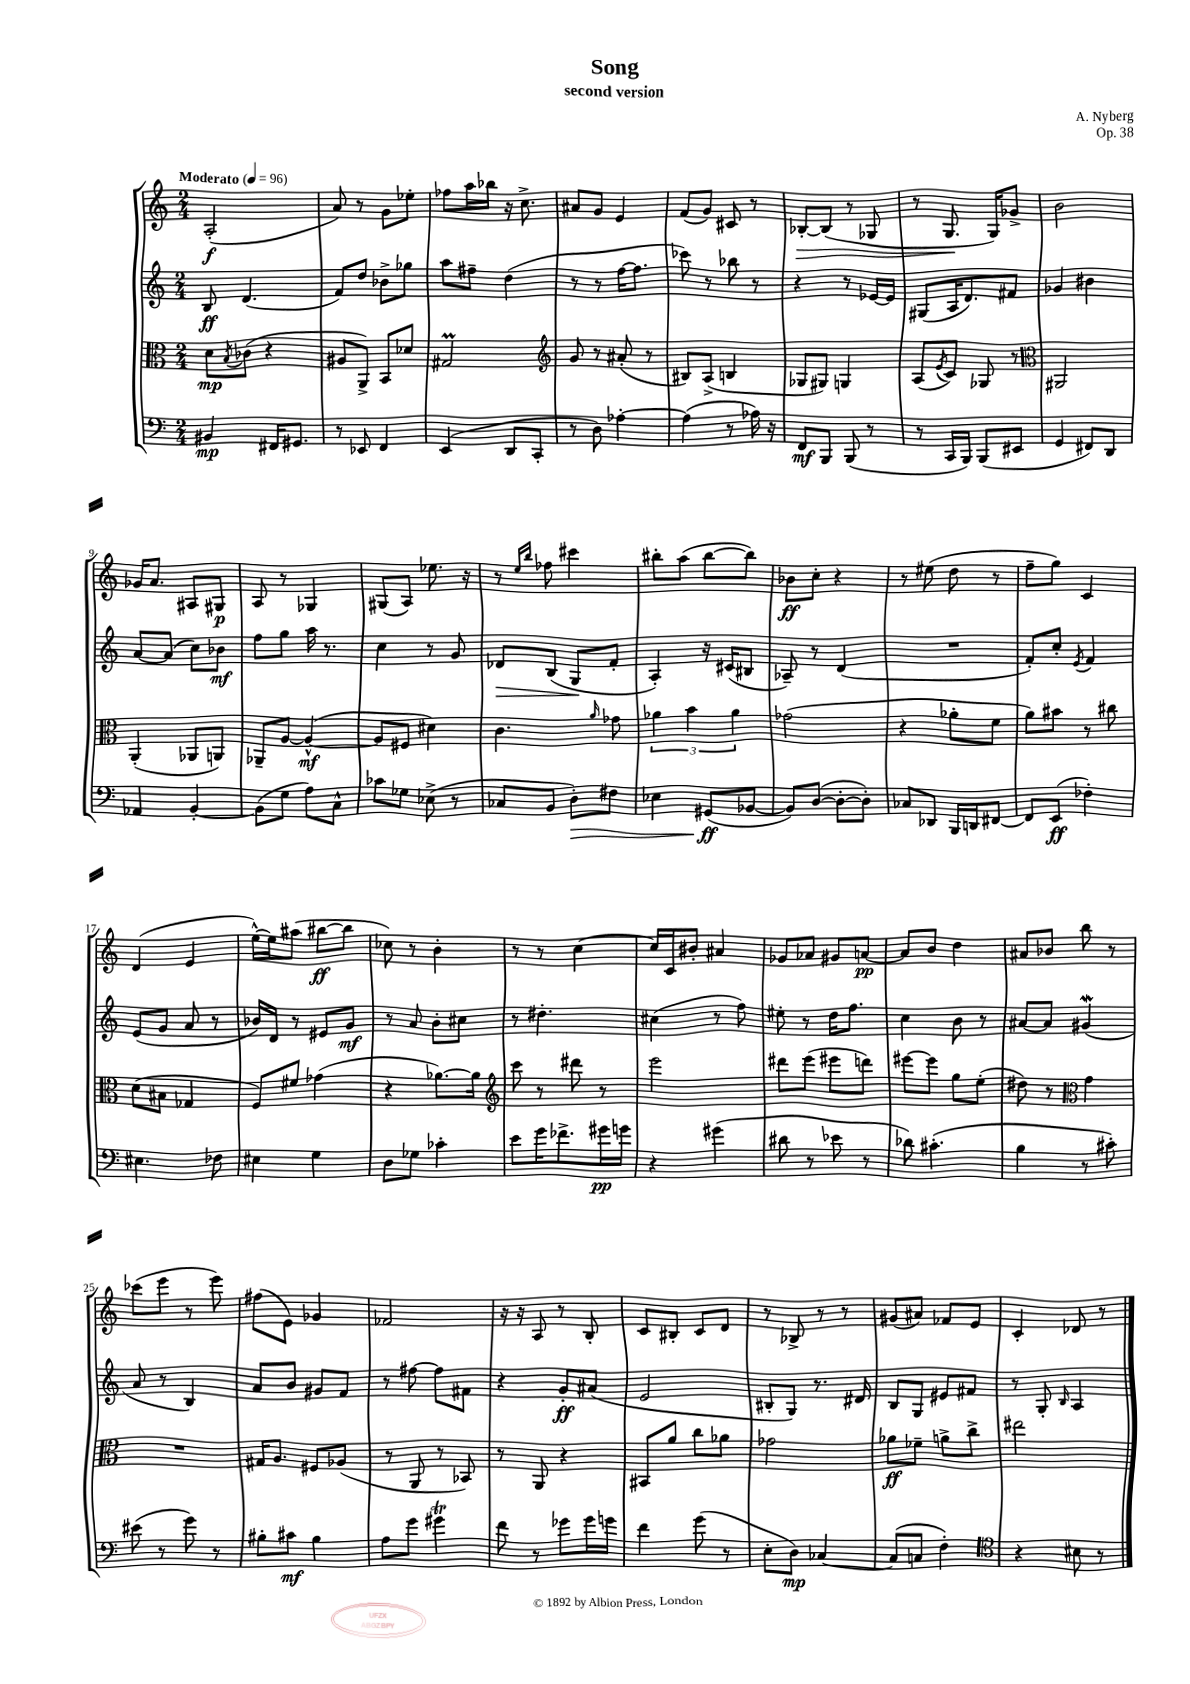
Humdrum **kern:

**kern	**kern	**kern	**kern
*staff4	*staff3	*staff2	*staff1
*clefF4	*clefC3	*clefG2	*clefG2
*k[]	*k[]	*k[]	*k[]
*M2/4	*M2/4	*M2/4	*M2/4
*MM96	*MM96	*MM96	*MM96
4BB#	8d	8B	(2A'
.	8qB	.	.
.	(8c-	(4.d	.
16FF#	4r	.	.
8.GG#	.	.	.
=	=	=	=
8r	8A#	8f)	8a)
8EE-	8AA^)	8dd	8r
4FF	8BB	8b-^	8g
.	8d-	8gg-	8ee-'
=	=	=	=
(4EE	2G#	8aa	8ff-
.	.	8ff#~	16aa
.	.	.	16bb-
8DD	.	(4dd	16r
.	.	.	8.cc^
8CC'	.	.	.
=	=	=	=
*	*clefG2	*	*
8r	8g	8r	8a#
8D)	8r	8r	8g
[4A-'	(8a#'	[16ff	4e
.	.	8.ff]	.
.	8r	.	.
=	=	=	=
(4A-]	8B#)	8ccc-)	(8f
.	(8A^	8r	8g)
8r	4B	8bb-	8c#
16A-)	.	8r	8r
16r	.	.	.
=	=	=	=
8FF	8G-	4r	[8B-'
8BBB	8G#)	.	(8B-]
(8BBB	4G	8r	8r
8r	.	[16e-	8G-
.	.	16e-]	.
=	=	=	=
8r	(8A	(8G#	8r
.	8qe	.	.
16CC	8c)	16A	8.G
16BBB)	.	8.d)	.
(8BBB	8G-	.	.
.	.	.	16G)
8EE#	8r	8f#	8g-^
=	=	=	=
*	*clefC3	*	*
4GG	2AA#	4g-	2b
8FF#)	.	4b#	.
8DD	.	.	.
=	=	=	=
4AA-	(4AA'	[8a	16g-
.	.	.	8.a
.	.	(8a]	.
[4BB'	8AA-	8cc)	8A#
.	8AA)	8b-	8G#
=	=	=	=
(8BB]	8AA-~	8ff	8A
8G	[8A	8gg	8r
8A)	(4A^^_	16aa	4G-
.	.	8.r	.
8C^^	.	.	.
=	=	=	=
8c-	8A]	4cc	(8G#
8G-	8F#	.	8A)
(8E-^	4d#)	8r	8.ee-
8r	.	8g	.
.	.	.	16r
=	=	=	=
8C-	4.c	8d-	8r
.	.	.	16qqee
.	.	.	16qqbb
8BB	.	(8B	8ff-
8D')	.	8G	4ccc#
.	16qqa	.	.
8F#	8g-	8f'	.
=	=	=	=
4E-	6a-	4A')	8bb#'
.	.	.	(8aa
.	6b	.	.
(8GG#	.	16r	[8bb#
.	.	(16c#	.
.	6a-	.	.
[8BB-	.	8B#	8bb#])
=	=	=	=
8BB-])	(2g-	8A-~)	8b-
([8D	.	8r	8cc'
8D'_	.	(4d	4r
8D'])	.	.	.
=	=	=	=
8C-	4r	2r	8r
8DD-	.	.	(8ee#
16BBB	8a-'	.	8dd
16DD	.	.	.
[8FF#	8f	.	8r
=	=	=	=
8FF#]	8a)	8f')	8ff~
(8EE	8b#	8cc'	8gg)
.	.	8qe	.
4F-')	8r	4f	4c
.	8cc#	.	.
=	=	=	=
4.E#	(8d	(8e	(4d
.	8B#	8g	.
.	4G-	8a	4e
8F-	.	8r	.
=	=	=	=
4E#	8F)	16b-)	[16ee^^)
.	.	16d	16ee]
.	8f#	8r	(8aa#
4G	(4g-	8e#	[8bb#
.	.	8g	8bb#]
=	=	=	=
8D	4r	8r	8cc-)
8G-	.	8a	8r
4c-'	[8.a-)	8b'	4b'
.	.	8cc#	.
.	16a-]	.	.
=	=	=	=
*	*clefG2	*	*
8e	8ccc	8r	8r
16g	8r	4.dd#'	8r
8.f-^	.	.	.
.	8ddd#	.	[4cc
16g#	8r	.	.
16g	.	.	.
=	=	=	=
4r	2eee	(4cc#	16cc]
.	.	.	16c
.	.	.	8b#'
(4g#	.	8r	4a#
.	.	8ff)	.
=	=	=	=
8d#	8ddd#	8ee#'	8g-
8r	(8eee	8r	8a-
8e-	8eee#	16dd	8g#
.	.	8.ff	.
8r	8ddd)	.	[8a
=	=	=	=
8d-)	[8eee#	4cc	8a]
(4.c#'	8eee#]	.	8b
.	8gg	8b	4dd
.	(8ee'	8r	.
=	=	=	=
4B	8dd#)	[8a#	8a#
.	8r	8a#]	8b-
*	*clefC3	*	*
8r	4g	(4g#	8bb
8c#')	.	.	8r
=	=	=	=
(8e#	2r	8a	(8ccc-
8r	.	8r	8eee
8g)	.	4B)	8r
8r	.	.	8eee)
=	=	=	=
8B#'	16G#	8a	(8ff#
.	8.A	.	.
8c#	.	8b	8e)
4B#	8F#	8g#	4g-
.	(8A-	8f	.
=	=	=	=
8A	8r	8r	2f-
8g	8AA	[8ff#	.
4g#	8r	8ff#]	.
.	8BB-)	8f#	.
=	=	=	=
8f	8r	4r	16r
.	.	.	16r
8r	8AA	.	8A
8g-	4r	8g'	8r
16g-	.	(8a#	8B'
16g	.	.	.
=	=	=	=
4f	8BB#	2e	8c
.	8a	.	8B#'
(8g	8cc	.	8c
8r	8a-	.	8d
=	=	=	=
8E'	2g-	8B#'	8r
8D)	.	8G)	8B-^
[4C-	.	8.r	8r
.	.	.	8r
.	.	16d#	.
=	=	=	=
(8C-]	8a-	8B	(8g#
8C	8f-~	8G	8a#)
4F')	8a^	8e#	8f-
.	8cc^	8f#	8e
=	=	=	=
*clefC4	*	*	*
4r	2ee#	8r	4c'
.	.	8G'	.
.	.	16qqB	.
8B#	.	4A	8d-
8r	.	.	8r
==	==	==	==
*-	*-	*-	*-
